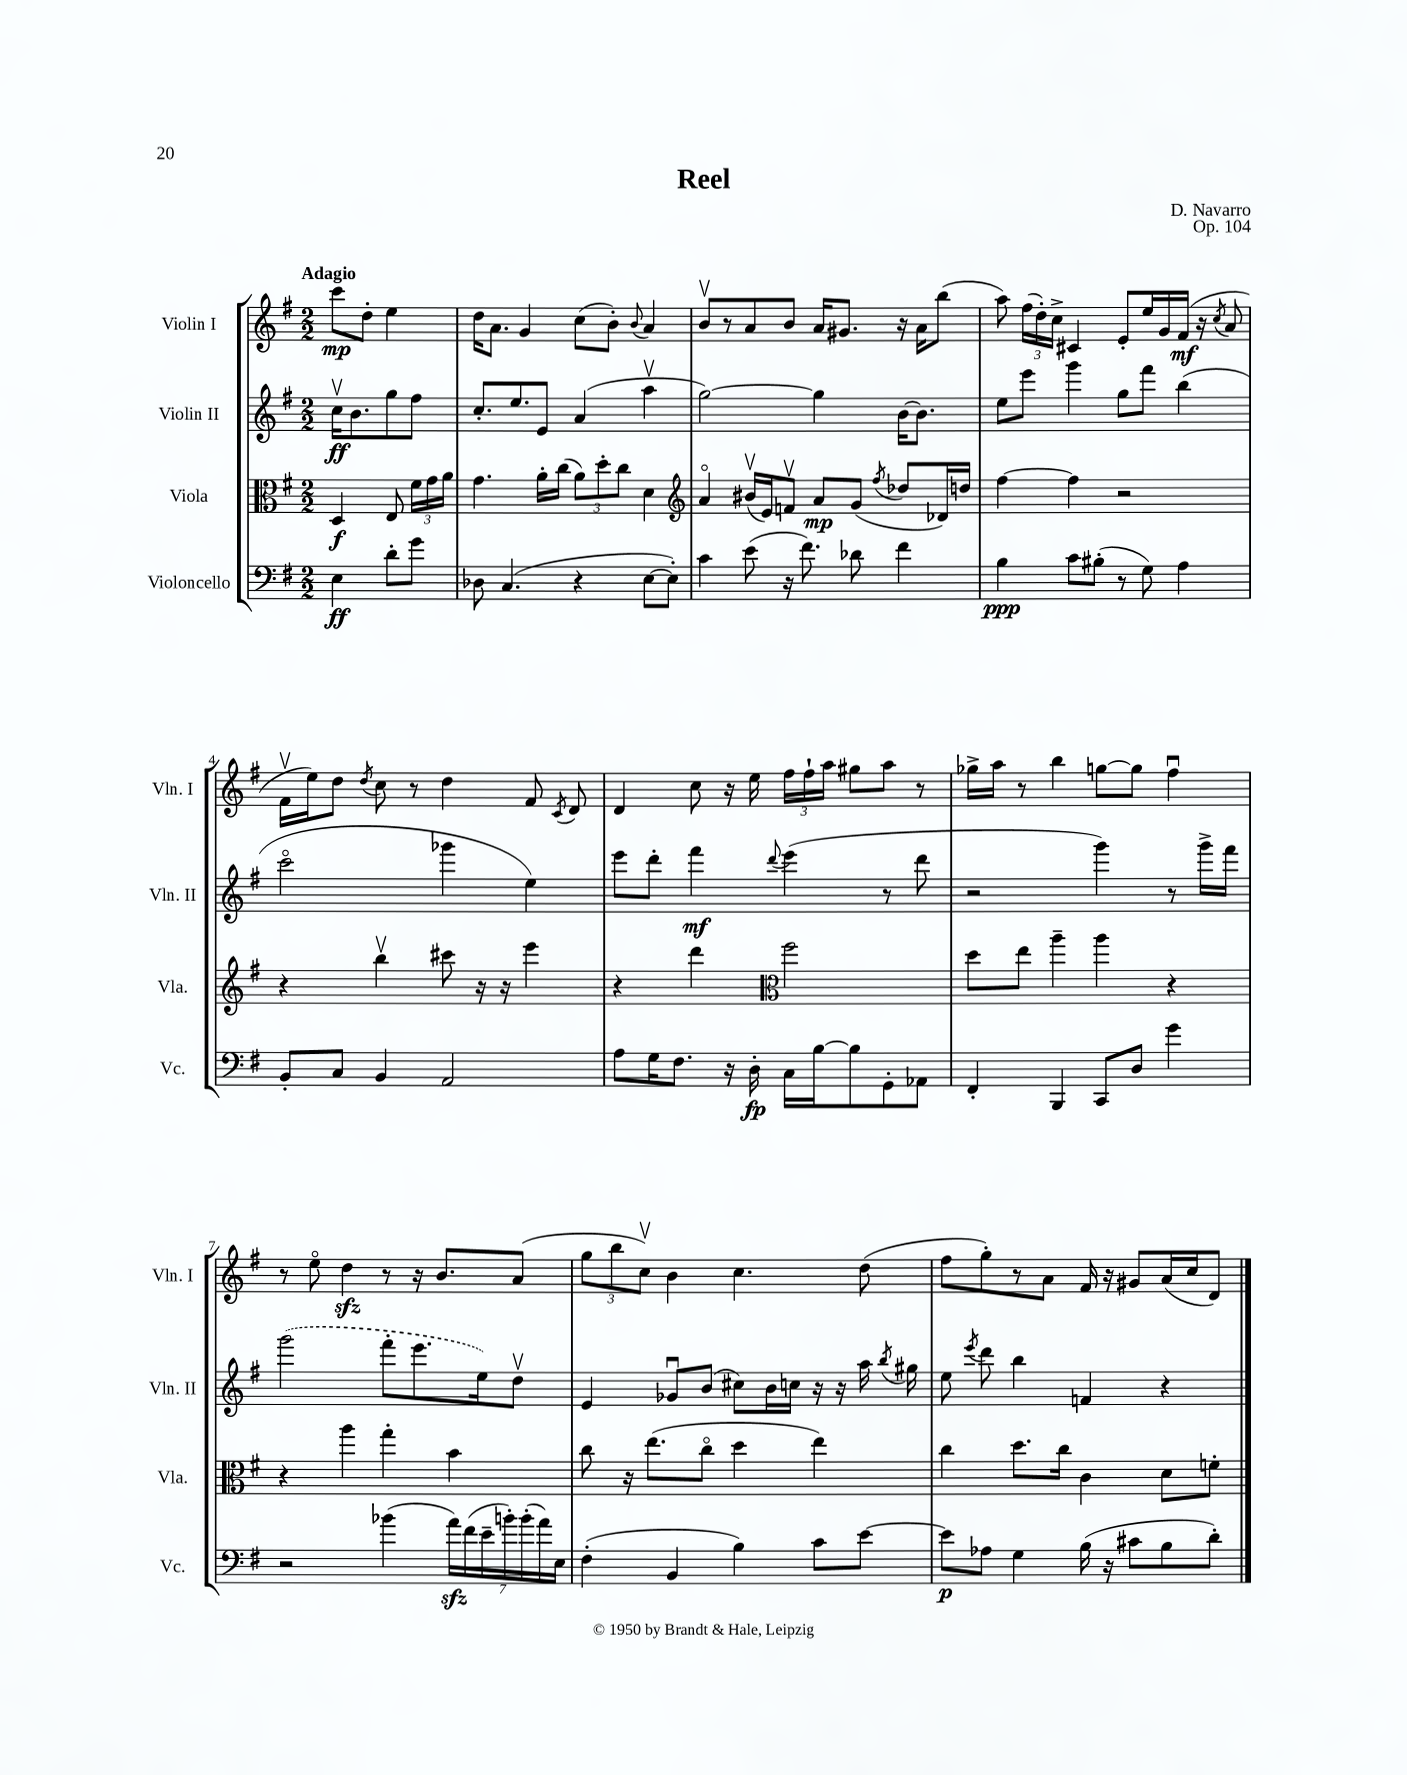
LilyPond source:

\header { title = "Reel" composer = "D. Navarro" opus = "Op. 104" }
<<
\new StaffGroup <<
\new Staff = "s0" \with { instrumentName = "Violin I" shortInstrumentName = "Vln. I" } {
    \clef treble \key g \major \numericTimeSignature \time 2/2 \partial 2 \tempo "Adagio"
    \autoBeamOff c'''8[\mp d''8]-. e''4 |
    d''16[ a'8.] g'4 c''8[( b'8]-.) \appoggiatura { b'8 } a'4 |
    b'8[\upbow r8 a'8 b'8] a'16[ gis'8.] r16 a'16[ b''8]( |
    a''8) \tuplet 3/2 { fis''16[( d''16-.) c''16]-> } cis'4 e'8[-. e''16 g'16 fis'16]\mf( r16 \acciaccatura { c''8 } a'8 |
    fis'16[\upbow e''16) d''8] \acciaccatura { d''8 } c''8 r8 d''4 fis'8 \acciaccatura { c'8 } d'8 |
    d'4 c''8 r16 e''16 \tuplet 3/2 { fis''16[ fis''16-! a''16] } gis''8[ a''8] r8 |
    ges''16[-> a''16] r8 b''4 g''8[~ g''8] fis''4\downbow |
    r8 e''8\flageolet d''4\sfz r8 r16 b'8.[ a'8]( |
    \tuplet 3/2 { g''8[ b''8 c''8]\upbow) } b'4 c''4. d''8( |
    fis''8[ g''8-.) r8 a'8] fis'16 r16 gis'8[ a'16( c''16 d'8]) \bar "|." |
}
\new Staff = "s1" \with { instrumentName = "Violin II" shortInstrumentName = "Vln. II" } {
    \clef treble \key g \major \numericTimeSignature \time 2/2 \partial 2
    \autoBeamOff c''16[\upbow\ff b'8. g''8 fis''8] |
    c''8.[-. e''8. e'8] a'4( a''4\upbow |
    g''2~) g''4 b'16[~ b'8.] |
    e''8[ e'''8] g'''4 g''8[ fis'''8] b''4( |
    c'''2\flageolet ges'''4 e''4) |
    e'''8[ d'''8]-. fis'''4\mf \appoggiatura { d'''8 } e'''4( r8 d'''8 |
    r2 g'''4) r8 g'''16[-> fis'''16] |
    \once \slurDashed g'''2( fis'''8[-. e'''8. e''16) d''8]\upbow |
    e'4 ges'8[\downbow b'8]( cis''8[) b'16 c''16] r16 r16 a''16 \acciaccatura { b''8 } gis''16 |
    e''8 \acciaccatura { e'''8 } d'''8 b''4 f'4 r4 \bar "|." |
}
\new Staff = "s2" \with { instrumentName = "Viola" shortInstrumentName = "Vla." } {
    \clef alto \key g \major \numericTimeSignature \time 2/2 \partial 2
    \autoBeamOff d4\f e8 \tuplet 3/2 { fis'16[ g'16 a'16] } |
    g'4. a'16[-. c''16]( \tuplet 3/2 { a'8[) d''8-. c''8] } d'4 |
    \clef treble a'4\flageolet bis'16[\upbow( e'16) f'8]\upbow a'8[\mp g'8]( \acciaccatura { fis''8 } des''8[ des'16) d''16] |
    fis''4~ fis''4 r2 |
    r4 b''4\upbow cis'''8 r16 r16 e'''4 |
    r4 d'''4 \clef alto fis''2 |
    d''8[ e''8] a''4-- a''4 r4 |
    r4 a''4 g''4-. b'4 |
    c''8 r16 e''8.[( c''8]\flageolet d''4 e''4) |
    c''4 d''8.[ c''16] c'4 d'8[ f'8]-. \bar "|." |
}
\new Staff = "s3" \with { instrumentName = "Violoncello" shortInstrumentName = "Vc." } {
    \clef bass \key g \major \numericTimeSignature \time 2/2 \partial 2
    \autoBeamOff e4\ff d'8[-. g'8] |
    des8 c4.( r4 e8[~ e8]-.) |
    c'4 e'8( r16 fis'8.) des'8 fis'4 |
    b4\ppp c'8[ bis8]-.( r8 g8) a4 |
    b,8[-. c8] b,4 a,2 |
    a8[ g16 fis8.] r16 d16-.\fp c16[ b16~ b8 g,8-. aes,8] |
    fis,4-. b,,4 c,8[ d8] g'4 |
    r2 bes'4( \tuplet 7/4 { a'16[\sfz) fis'16( e'16-- b'16-.) b'16-.( a'16) e16] } |
    fis4-.( b,4 b4) c'8[ e'8]~ |
    e'8[\p aes8] g4 b16( r16 cis'8[ b8 d'8]-.) \bar "|." |
}
>>
>>
